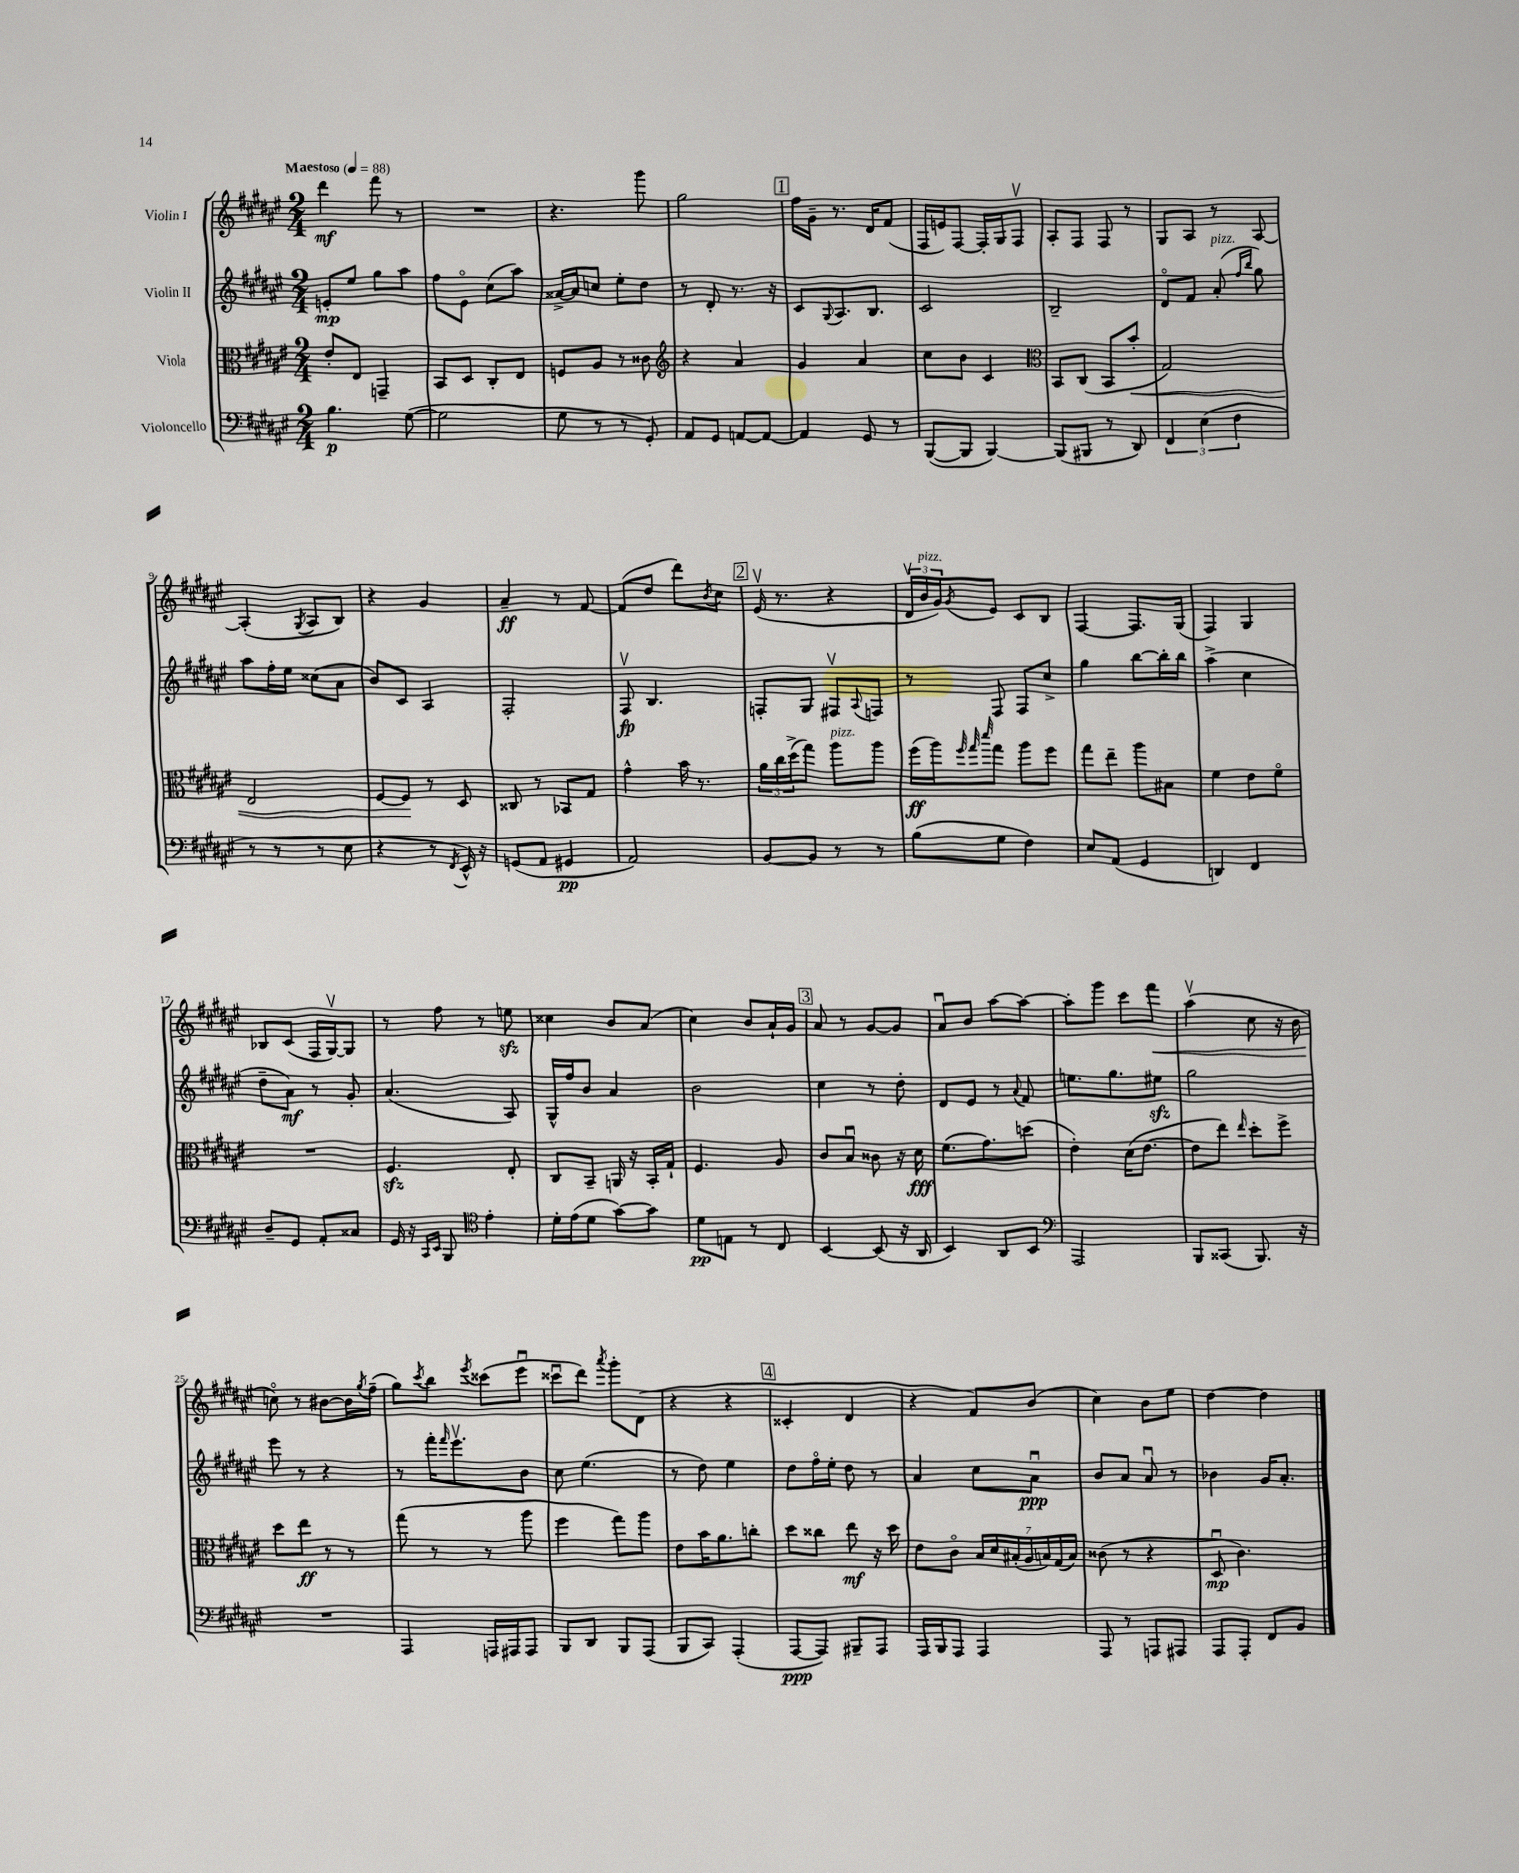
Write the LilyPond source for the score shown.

<<
\new StaffGroup <<
\new Staff = "s0" \with { instrumentName = "Violin I" } {
    \clef treble \key fis \major \numericTimeSignature \time 2/4 \tempo "Maestoso" 4 = 88
    dis'''4\mf fis'''8 r8 |
    R2 |
    r4. gis'''8 |
    gis''2 |
    \mark \markup { \box "1" } fis''16 gis'16-- r8. dis'16 fis'8( |
    fis16 e'16) fis8~ fis16-. gis16 fis8\upbow |
    ais8-. fis8 fis8 r8 |
    gis8 ais8 r8 ais8~ |
    ais4-.( \acciaccatura { gis8 } ais8 b8) |
    r4 gis'4 |
    ais'4--\ff r8 fis'8~ |
    fis'8( dis''8 dis'''8) \acciaccatura { b'8 } cis''8 |
    \mark \markup { \box "2" } eis'16\upbow( r8. r4 |
    \tuplet 3/2 { dis'16\upbow b'16^\markup { \italic "pizz." } gis'16) } \acciaccatura { gis'8 } eis'8 cis'8 b8 |
    fis4~ fis8. gis16( |
    fis4) gis4 |
    bes8 cis'8( fis16 gis16~\upbow) gis8 |
    r8 fis''8 r8 e''8\sfz |
    cisis''4 b'8 ais'8( |
    cis''4) b'8 ais'16-! gis'16 |
    \mark \markup { \box "3" } ais'8 r8 gis'8~ gis'8 |
    ais'8\downbow b'8 ais''8~ ais''8~ |
    ais''8-. gis'''8 cis'''8 fis'''8\< |
    ais''4\upbow( cis''8 r16 b'16 |
    c''8\flageolet\!) r8 bis'8~ bis'16 \acciaccatura { gis''8 } fis''16--( |
    gis''8) \acciaccatura { cis'''8 } b''8 \acciaccatura { eis'''8 } cisis'''8( eis'''8\downbow |
    cisis'''8\downbow dis'''8) \acciaccatura { ais'''8 } gis'''8-. dis'8( |
    r4 r4 |
    \mark \markup { \box "4" } cisis'4-. dis'4 |
    r4 fis'8) b'8( |
    cis''4) b'8 eis''8 |
    dis''4~ dis''4 \bar "|." |
}
\new Staff = "s1" \with { instrumentName = "Violin II" } {
    \clef treble \key fis \major \numericTimeSignature \time 2/4
    e'8-.\mp eis''8 gis''8 ais''8 |
    fis''8 eis'8\flageolet cis''8( ais''8) |
    aisis'16~-> aisis'16 c''8 eis''8-. dis''8 |
    r8 dis'8-. r8. r16 |
    \mark \markup { \box "1" } cis'8 \appoggiatura { gis8 } ais8. b8. |
    cis'2 |
    b2-- |
    dis'8\flageolet fis'8 ais'8-.^\markup { \italic "pizz." }( \grace { fis''16 b''16 } gis''8) |
    ais''8 fis''16-. eis''16 cisis''8( ais'8 |
    b'8) cis'8 ais4 |
    fis2-. |
    fis8\upbow\fp b4. |
    \mark \markup { \box "2" } f8-. gis8 fis8\upbow \appoggiatura { ais8 } f8 |
    r8 fis8 fis8 cis''8-> |
    gis''4 b''8~ b''16-. b''16 |
    ais''4->( cis''4 |
    dis''8-- ais'8\mf) r8 gis'8-. |
    ais'4.( ais8) |
    gis16-^ fis''16 b'8 ais'4 |
    b'2 |
    \mark \markup { \box "3" } cis''4 r8 dis''8-. |
    dis'8 eis'8 r8 \appoggiatura { ais'8 } fis'8 |
    e''8. gis''8. eis''8\sfz |
    gis''2 |
    eis'''8 r8 r4 |
    r8 fis'''16-. \grace { fis'''16 } eis'''8.\upbow b'8 |
    cis''8 eis''4.( |
    r8 dis''8) eis''4 |
    \mark \markup { \box "4" } dis''8 fis''16\flageolet eis''16-. dis''8 r8 |
    ais'4 cis''8 ais'8\downbow\ppp |
    b'8 ais'8 ais'8\downbow r8 |
    bes'4 gis'16 ais'8.-. \bar "|." |
}
\new Staff = "s2" \with { instrumentName = "Viola" } {
    \clef alto \key fis \major \numericTimeSignature \time 2/4
    eis'8-. eis8 g,4-- |
    b,8 dis8 cis8-. eis8 |
    f8 ais8 r8 cisis'8 |
    \clef treble r4 ais'4 |
    \mark \markup { \box "1" } gis'4 ais'4 |
    cis''8 b'8 cis'4 |
    \clef alto b,8 cis8( b,8 b'8-.\< |
    gis2) |
    eis2 |
    fis8~ fis8\! r8 dis8 |
    cisis8 r8 bes,8 gis8 |
    gis'4-^ b'16 r8. |
    \mark \markup { \box "2" } \tuplet 3/2 { ais'16 cis''16 dis''16->( } gis''8) ais''8^\markup { \italic "pizz." } ais''8 |
    fis''16\ff( ais''16) \grace { fis''32 gis''32 dis'''32 } gis''8 ais''8 fis''8 |
    gis''8 eis''8-- ais''8 bis8 |
    fis'4 eis'8 fis'8\flageolet |
    R2 |
    fis4.\sfz eis8-. |
    cis8 b,8-- a,16 r16 b,16-. gis16-! |
    fis4. ais8 |
    \mark \markup { \box "3" } cis'8 b8\downbow cisis'8 r16 dis'16\fff |
    fis'8.( gis'8.) d''8( |
    eis'4-.) dis'16( eis'8.~ |
    eis'8 eis''8) \grace { eis''16 } dis''8-. fis''8-> |
    dis''8 eis''8\ff r8 r8 |
    gis''8( r8 r8 ais''8 |
    fis''4 gis''8) ais''8 |
    eis'8 b'16 ais'8. c''8-. |
    \mark \markup { \box "4" } dis''8 cisis''8 eis''8\mf r16 dis''16 |
    eis'8 cis'8\flageolet \tuplet 7/4 { b16 dis'16 bis16-.( ais16 b16) gis16( b16) } |
    cisis'8( r8 r4 |
    dis8\downbow\mp cis'4.) \bar "|." |
}
\new Staff = "s3" \with { instrumentName = "Violoncello" } {
    \clef bass \key fis \major \numericTimeSignature \time 2/4
    b4.\p gis8~( |
    gis2 |
    gis8 r8 r8 gis,8-.) |
    ais,8 gis,8 a,8~ a,8~ |
    \mark \markup { \box "1" } a,4 gis,8 r8 |
    b,,8~( b,,8 b,,4~) |
    b,,8( bis,,8 r8 dis,8) |
    \tuplet 3/2 { fis,4 eis4( fis4 } |
    r8 r8 r8 eis8 |
    r4 r8 \acciaccatura { fis,8 } eis,16-^) r16 |
    g,8( ais,8 gis,4\pp |
    ais,2) |
    \mark \markup { \box "2" } b,8~ b,8 r8 r8 |
    b8( gis8 fis4) |
    eis8 ais,8( gis,4 |
    d,4) fis,4 |
    dis8-- gis,8 ais,8-. cisis8 |
    gis,16 r16 \grace { cis,16 eis,16 } b,,8 \clef tenor eis'4-. |
    dis'16-. eis'16( dis'8 gis'8~) gis'8 |
    dis'8\pp e8 r8 cis8 |
    \mark \markup { \box "3" } b,4~ b,8( r16 ais,16 |
    b,4) ais,8 b,8 |
    \clef bass ais,,2 |
    b,,8 cisis,8( b,,8.) r16 |
    R2 |
    ais,,4 a,,16 ais,,16 ais,,8 |
    b,,8 dis,8 b,,8 ais,,8( |
    b,,8 cis,8) ais,,4-.( |
    \mark \markup { \box "4" } ais,,8~\ppp ais,,8) bis,,8-- ais,,8 |
    ais,,16 b,,16 ais,,8 ais,,4 |
    ais,,8 r8 a,,8 ais,,8 |
    ais,,8 ais,,8-. fis,8 b,8 \bar "|." |
}
>>
>>
